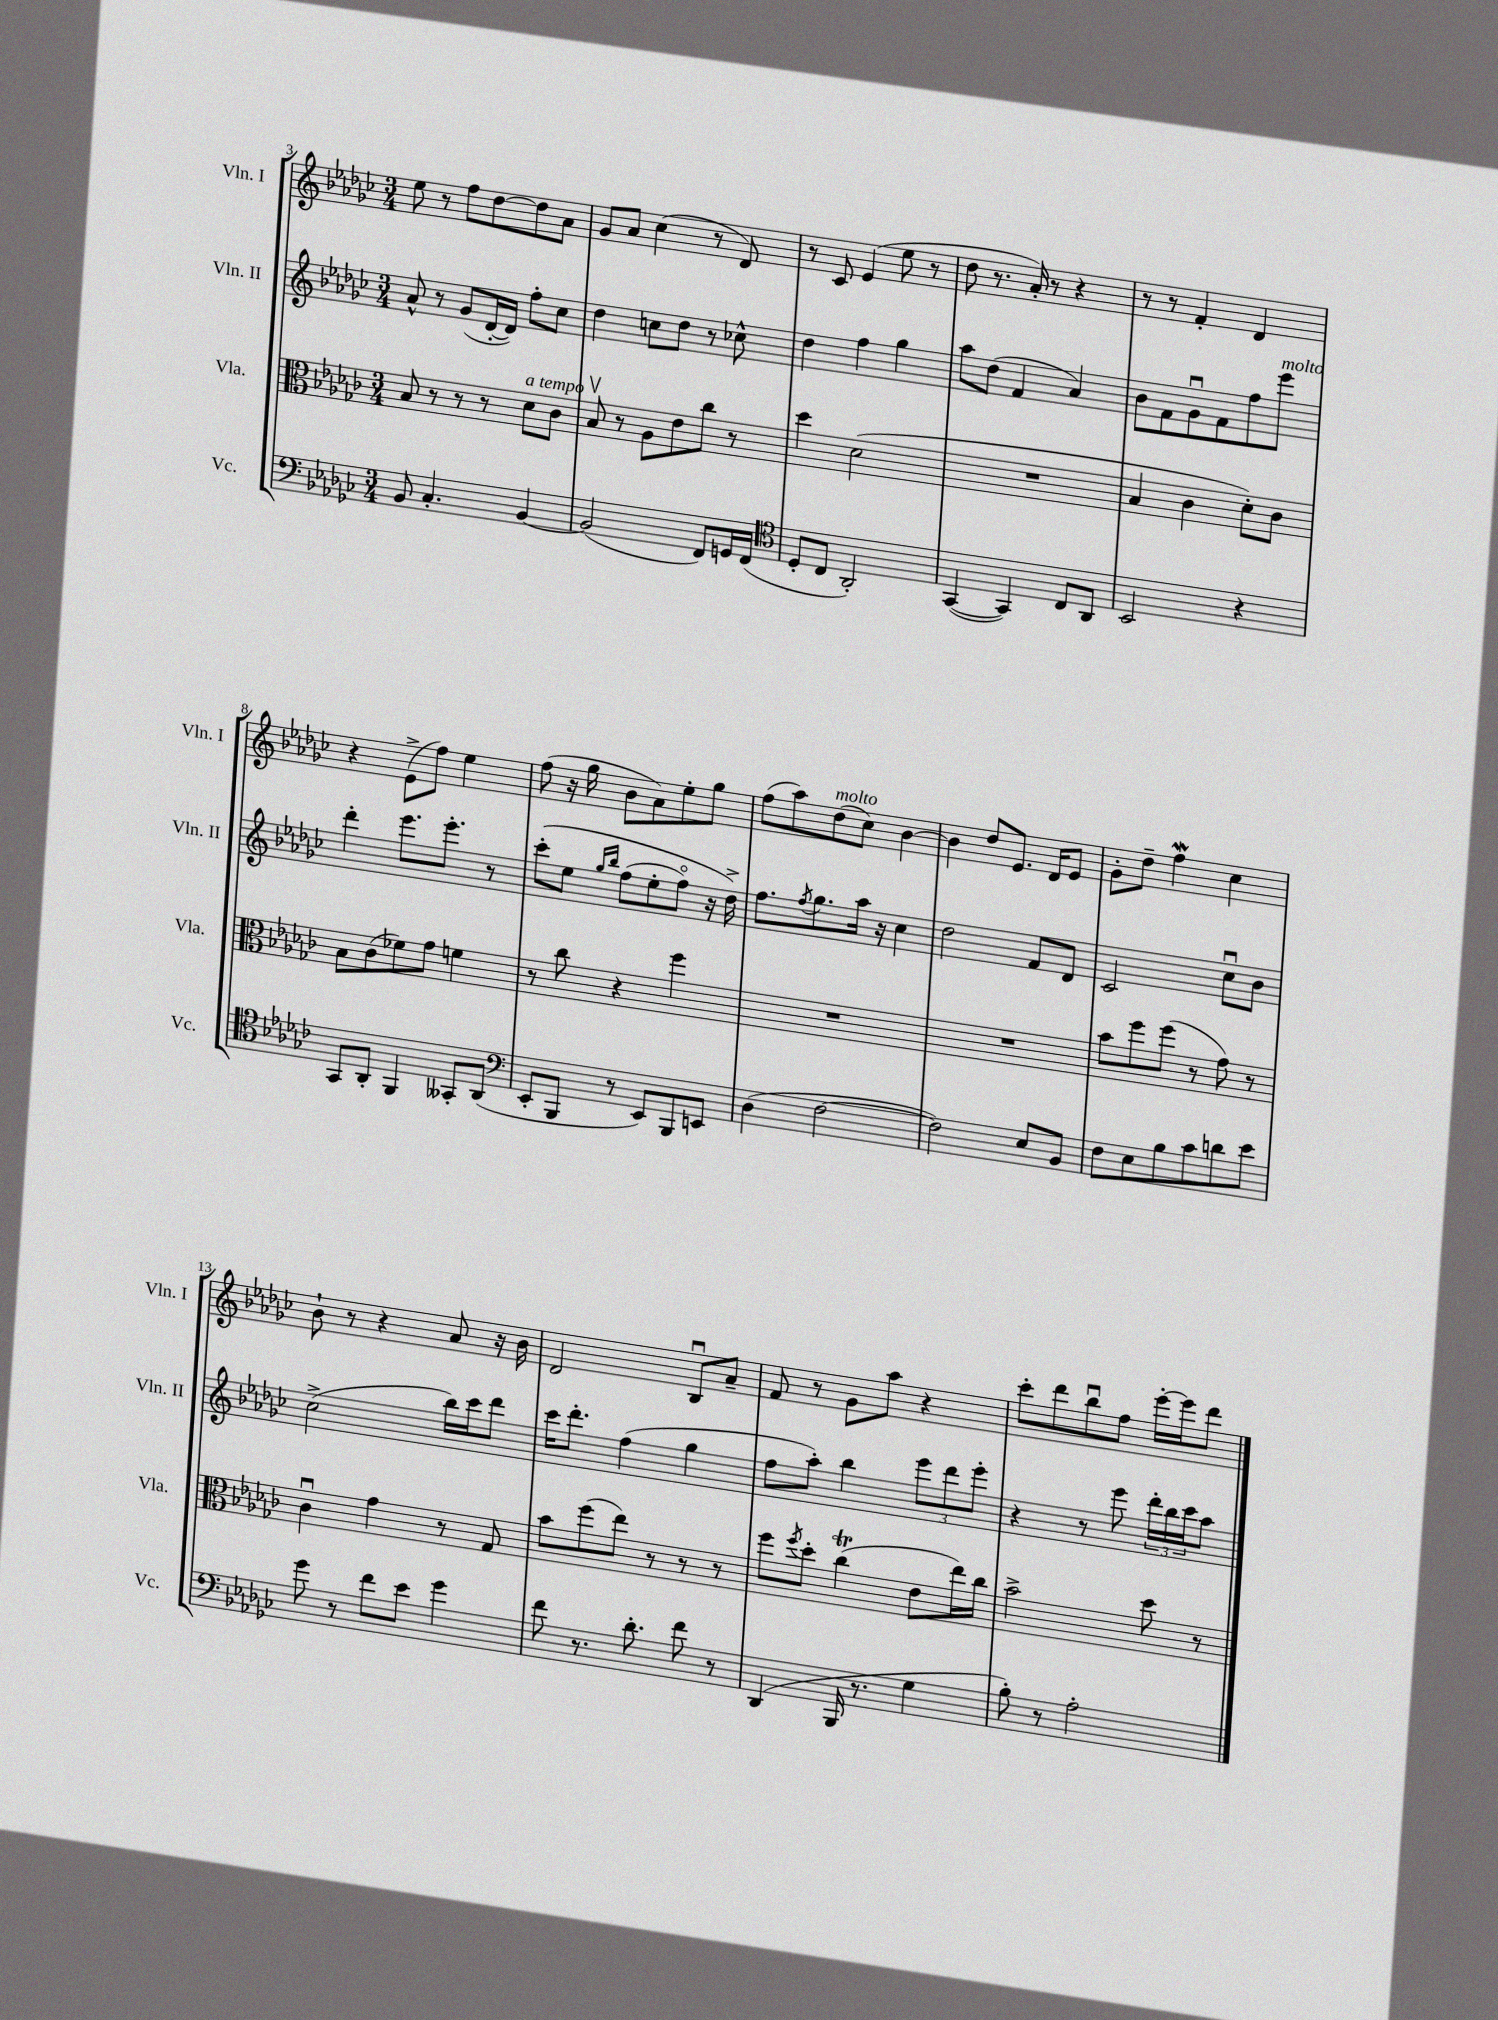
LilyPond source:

<<
\new StaffGroup <<
\new Staff = "s0" \with { instrumentName = "Vln. I" shortInstrumentName = "Vln. I" } {
    \clef treble \key ges \major \numericTimeSignature \time 3/4
    ees''8 r8 f''8 des''8~ des''8 aes'8 |
    ges'8 aes'8 ces''4( r8 des'8) |
    r8 ces'8 ees'4( ees''8 r8 |
    des''8 r8. aes'16-.) r8 r4 |
    r8 r8 f'4-. des'4 |
    r4 ees'8->( f''8) ees''4 |
    f''8( r16 ges''16 bes'8 aes'8) ees''8-. ges''8 |
    f''8( aes''8) des''8^\markup { \italic "molto" }( ces''8) bes'4~ |
    bes'4 des''8 ees'8. des'16 ees'8 |
    ges'8-. des''8-- f''4\mordent ces''4 |
    bes'8-! r8 r4 aes'8 r16 bes'16 |
    des'2 bes8\downbow aes'8-- |
    f'8 r8 ges'8 aes''8 r4 |
    ces'''8-. des'''8 bes''8\downbow f''8 ees'''16~-. ees'''16 des'''8 \bar "|." |
}
\new Staff = "s1" \with { instrumentName = "Vln. II" shortInstrumentName = "Vln. II" } {
    \clef treble \key ges \major \numericTimeSignature \time 3/4
    aes'8-^ r8 ges'8( des'16~-. des'16) f''8-. ces''8 |
    des''4 c''8 des''8 r8 ces''8-^ |
    des''4 f''4 ges''4 |
    aes''8 des''8( f'4 aes'4) |
    bes'8 f'8 ges'8\downbow f'8 f''8 ees'''8^\markup { \italic "molto" } |
    des'''4-. ees'''8. ees'''8.-. r8 |
    ces'''8-.\( ees''8 \grace { ges''16 bes''16 } f''8( ees''8-. f''8\flageolet) r16 des''16->\) |
    f''8. \acciaccatura { f''8 } ges''8. aes''16 r16 ces''4 |
    des''2 f'8 des'8 |
    ces'2 ces''8\downbow bes'8 |
    ces''2->( bes''16) ces'''16 des'''8 |
    ces'''16 des'''8.-. f''4( ges''4 |
    f''8 aes''8-.) bes''4 \tuplet 3/2 { ees'''8 des'''8 ees'''8-. } |
    r4 r8 ees'''8 \tuplet 3/2 { des'''16-. bes''16 ces'''16 } aes''8 \bar "|." |
}
\new Staff = "s2" \with { instrumentName = "Vla." shortInstrumentName = "Vla." } {
    \clef alto \key ges \major \numericTimeSignature \time 3/4
    bes8 r8 r8 r8 des'8^\markup { \italic "a tempo" } ces'8 |
    bes8\upbow r8 aes8 ees'8 ces''8 r8 |
    des''4 des'2( |
    R2. |
    bes4 ces'4 des'8-.) ces'8 |
    bes8 ces'8( fes'8) ges'8 f'4 |
    r8 ces''8 r4 f''4 |
    R2. |
    R2. |
    bes'8 f''8 f''8( r8 ges'8) r8 |
    ces'4\downbow ges'4 r8 ges8 |
    bes'8 f''8( ees''8) r8 r8 r8 |
    f''8 \acciaccatura { f''8 } des''8-. ces''4\trill( ees'8 ees''16) ces''16 |
    bes'2-> des''8 r8 \bar "|." |
}
\new Staff = "s3" \with { instrumentName = "Vc." shortInstrumentName = "Vc." } {
    \clef bass \key ges \major \numericTimeSignature \time 3/4
    bes,8 ces4.-. bes,4~ |
    bes,2( f,8) g,16 f,16( |
    \clef tenor des8-. ces8 aes,2-.) |
    ges,4~( ges,4) ces8 aes,8 |
    bes,2 r4 |
    ges,8 aes,8-. f,4 geses,8-. aes,8( |
    \clef bass ees,8-. bes,,8 r8 ees,8) bes,,8 e,8 |
    des4( f2~ |
    f2) ees8 bes,8 |
    f8 ees8 bes8 ces'8 d'8 ees'8 |
    ges'8 r8 f'8 ees'8 ges'4 |
    f'8 r8. des'8.-. f'8 r8 |
    des,4( bes,,16 r8. ges4 |
    bes8-.) r8 aes2-. \bar "|." |
}
>>
>>
\layout { \context { \Score currentBarNumber = #3 } }
